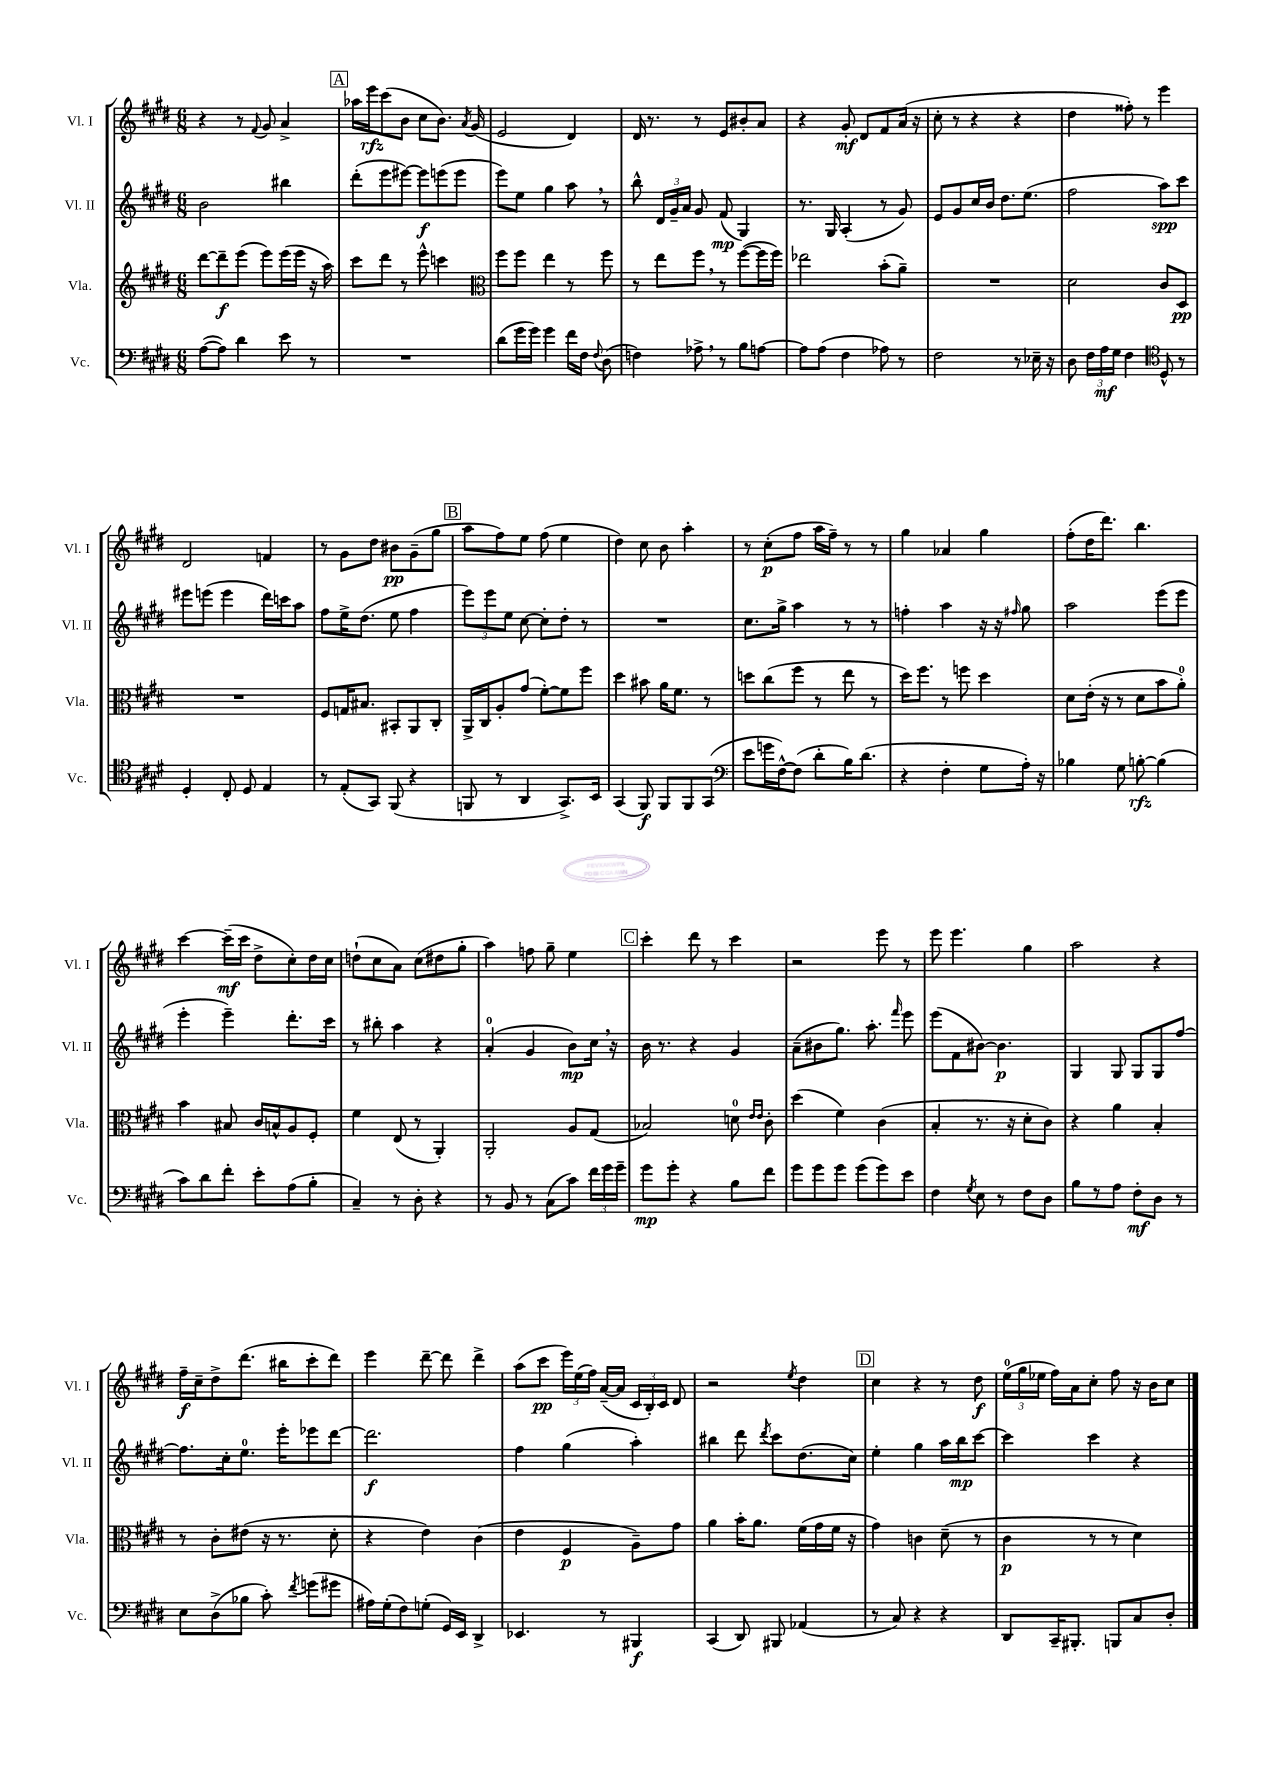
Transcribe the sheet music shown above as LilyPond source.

<<
\new StaffGroup <<
\new Staff = "s0" \with { instrumentName = "Vl. I" shortInstrumentName = "Vl. I" } {
    \clef treble \key e \major \numericTimeSignature \time 6/8
    \autoBeamOff r4 r8 \appoggiatura { fis'8 } gis'8 a'4-> |
    \mark \markup { \box "A" } aes''16[ e'''16\rfz cis'''8( b'8] cis''8[ b'8.]) \acciaccatura { a'8 } gis'16( |
    e'2 dis'4) |
    dis'16 r8. r8 e'8[ bis'8-. a'8] |
    r4 gis'8-.\mf dis'8[ fis'8 a'16]( r16 |
    cis''8-. r8 r4 r4 |
    dis''4 fisis''8-.) r8 e'''4 |
    dis'2 f'4 |
    r8 gis'8[ dis''8] bis'8[\pp gis'8--( gis''8] |
    \mark \markup { \box "B" } a''8[ fis''8) e''8] fis''8( e''4 |
    dis''4) cis''8 b'8 a''4-. |
    r8 cis''8[-.\p( fis''8] a''16[ fis''16]--) r8 r8 |
    gis''4 aes'4 gis''4 |
    fis''8[-.( dis''16 dis'''8.]) b''4. |
    cis'''4~ cis'''16[--\mf( cis'''16] dis''8[-> cis''8-.) dis''16 cis''16] |
    d''8[-!( cis''8 a'8]) cis''8[( dis''8 gis''8]-. |
    a''4) f''8 gis''8-- e''4 |
    \mark \markup { \box "C" } cis'''4-. dis'''8 r8 cis'''4 |
    r2 e'''8 r8 |
    e'''8 e'''4. gis''4 |
    a''2 r4 |
    fis''16[--\f cis''16-- dis''8-> dis'''8.]( bis''16[ cis'''8-. dis'''8]) |
    e'''4 dis'''8~-- dis'''8 dis'''4-> |
    a''8[( cis'''8]\pp \tuplet 3/2 { e'''16[) e''16( fis''16]) } a'16[~--( a'16] \tuplet 3/2 { cis'16[ b16-.) cis'16] } dis'8 |
    r2 \acciaccatura { e''8 } dis''4 |
    \mark \markup { \box "D" } cis''4 r4 r8 dis''8\f |
    \tuplet 3/2 { e''16[-0( gis''16 ees''16] } fis''16[) a'16 cis''8]-. fis''8 r16 b'16[ cis''8] \bar "|." |
}
\new Staff = "s1" \with { instrumentName = "Vl. II" shortInstrumentName = "Vl. II" } {
    \clef treble \key e \major \numericTimeSignature \time 6/8
    \autoBeamOff b'2 bis''4 |
    \mark \markup { \box "A" } dis'''8[-.( e'''8 eis'''8]~) eis'''8[\f e'''8( e'''8] |
    e'''8[) e''8] gis''4 a''8 \breathe r8 |
    b''8-^ \tuplet 3/2 { dis'16[ gis'16-- a'16] } gis'8 fis'8\mp( gis4) |
    r8. gis16 a4-.( r8 gis'8) |
    e'8[ gis'8 cis''16 b'16] dis''8.[ e''8.]( |
    fis''2 a''8[\spp) cis'''8] |
    eis'''8[ e'''8]( e'''4 dis'''16[) c'''16 a''8] |
    fis''8[ e''16-> dis''8.]( e''8 fis''4 |
    \mark \markup { \box "B" } \tuplet 3/2 { e'''8[) e'''8 e''8] } cis''8~ cis''8[-. dis''8]-. r8 |
    R2. |
    cis''8.[ gis''16]-> a''4 r8 r8 |
    f''4-. a''4 r16 r16 \grace { fis''16 } gis''8 |
    a''2 e'''8[( e'''8] |
    e'''4-. e'''4--) dis'''8.[-. cis'''16] |
    r8 bis''8-. a''4 r4 |
    a'4-0-.( gis'4 b'8[\mp) cis''16] \breathe r16 |
    \mark \markup { \box "C" } b'16 r8. r4 gis'4 |
    a'8[--( bis'8 gis''8.]) a''8.-. \grace { fis'''16 } e'''8 |
    e'''8[( fis'8 bis'8]~) bis'4.\p |
    gis4 gis8 gis8[ gis8 fis''8]~ |
    fis''8.[ cis''16-. e''8.]-0 e'''16[-. ees'''8 dis'''8]~ |
    dis'''2.\f |
    fis''4 gis''4( a''4-.) |
    bis''4 dis'''8 \acciaccatura { dis'''8 } cis'''8[ dis''8.( cis''16]) |
    \mark \markup { \box "D" } e''4-. gis''4 a''16[ b''16\mp cis'''8]~ |
    cis'''4 cis'''4 r4 \bar "|." |
}
\new Staff = "s2" \with { instrumentName = "Vla." shortInstrumentName = "Vla." } {
    \clef treble \key e \major \numericTimeSignature \time 6/8
    \autoBeamOff dis'''8[~ dis'''8--\f e'''8]( e'''8[) e'''16( e'''16] r16 a''16) |
    \mark \markup { \box "A" } cis'''8[ dis'''8] r8 e'''8-^ c'''4 |
    \clef alto fis''8[ fis''8] e''4 r8 fis''8 |
    r8 e''8[ fis''8] \breathe r8 fis''8[~( fis''16 fis''16]) |
    ees''2 b'8[-.( a'8]--) |
    R2. |
    dis'2 cis'8[ dis8]\pp |
    R2. |
    fis8[ g16 bis8.] bis,8[-. a,8 cis8]-. |
    \mark \markup { \box "B" } a,16[-> cis16 a8-. gis'8]( fis'8[~-.) fis'8 fis''8] |
    dis''4 bis'8 a'16[ fis'8.] r8 |
    d''8[ cis''8( fis''8] r8 e''8 r8 |
    dis''16[) fis''8.] r8 f''8 dis''4 |
    dis'8[ e'16]-.( r16 r8 dis'8[ b'8 a'8]-0-.) |
    b'4 bis8 cis'16[ b16-^ a8 fis8]-. |
    fis'4 e8( r8 a,4-.) |
    a,2-. a8[ gis8]( |
    \mark \markup { \box "C" } bes2) d'8-0 \grace { e'16[ e'16] } cis'8-. |
    dis''4( fis'4) cis'4( |
    b4-. r8. r16 dis'8[-. cis'8]) |
    r4 a'4 b4-. |
    r8 cis'8[-. eis'8]( r16 r8. dis'8-. |
    r4 e'4) cis'4( |
    e'4 fis4\p a8[--) gis'8] |
    a'4 b'16[-. a'8.] fis'16[( gis'16 fis'16] r16 |
    \mark \markup { \box "D" } gis'4) c'4 dis'8--( r8 |
    cis'4\p r8 r8 dis'4) \bar "|." |
}
\new Staff = "s3" \with { instrumentName = "Vc." shortInstrumentName = "Vc." } {
    \clef bass \key e \major \numericTimeSignature \time 6/8
    \autoBeamOff a8[~( a8]) dis'4 e'8 r8 |
    \mark \markup { \box "A" } R2. |
    dis'8[( gis'16 gis'16]) gis'4 fis'16[ fis16] \appoggiatura { fis8 } dis8( |
    f4) aes8-> \breathe r8 b8[ a8]~ |
    a8[ a8]( fis4 aes8) r8 |
    fis2 r8 ees16-- r16 |
    dis8 \tuplet 3/2 { fis16[ a16\mf gis16] } fis4 \clef tenor dis8-^ r8 |
    dis4-. cis8-. dis8 e4 |
    r8 e8[-.( gis,8]) fis,8( r4 |
    \mark \markup { \box "B" } f,8 r8 a,4 gis,8.[->) b,16] |
    gis,4( fis,8\f) fis,8[ fis,8 gis,8]( |
    \clef bass e'8[ g'16 fis16~-^) fis8]( dis'8[-. b16) dis'8.]( |
    r4 fis4-. gis8[ a16]-.) r16 |
    bes4 gis8 b8~-.\rfz b4( |
    cis'8[) dis'8 fis'8]-. e'8[-. a8( b8]-. |
    cis4--) r8 dis8-. r4 |
    r8 b,8 r8 cis8[( cis'8]) \tuplet 3/2 { fis'16[ gis'16 gis'16]-- } |
    \mark \markup { \box "C" } gis'8[\mp gis'8]-. r4 b8[ fis'8] |
    gis'8[ gis'8 gis'8] gis'8[( gis'8) e'8] |
    fis4 \acciaccatura { gis8 } e8 r8 fis8[ dis8] |
    b8[ r8 a8] fis8[-.\mf dis8] r8 |
    e8[ dis8->( bes8] cis'8-.) \acciaccatura { fis'8 } g'8[( gis'8] |
    ais16[) gis16-.( fis8) g8]-.( gis,16[) e,16] dis,4-> |
    ees,4. r8 bis,,4\f |
    cis,4( dis,8) bis,,8 aes,4( |
    \mark \markup { \box "D" } r8 cis8) r4 r4 |
    dis,8[ cis,16-- bis,,8.]-. b,,8[ cis8 dis8]-. \bar "|." |
}
>>
>>
\layout { \context { \Score \remove "Bar_number_engraver" } }
